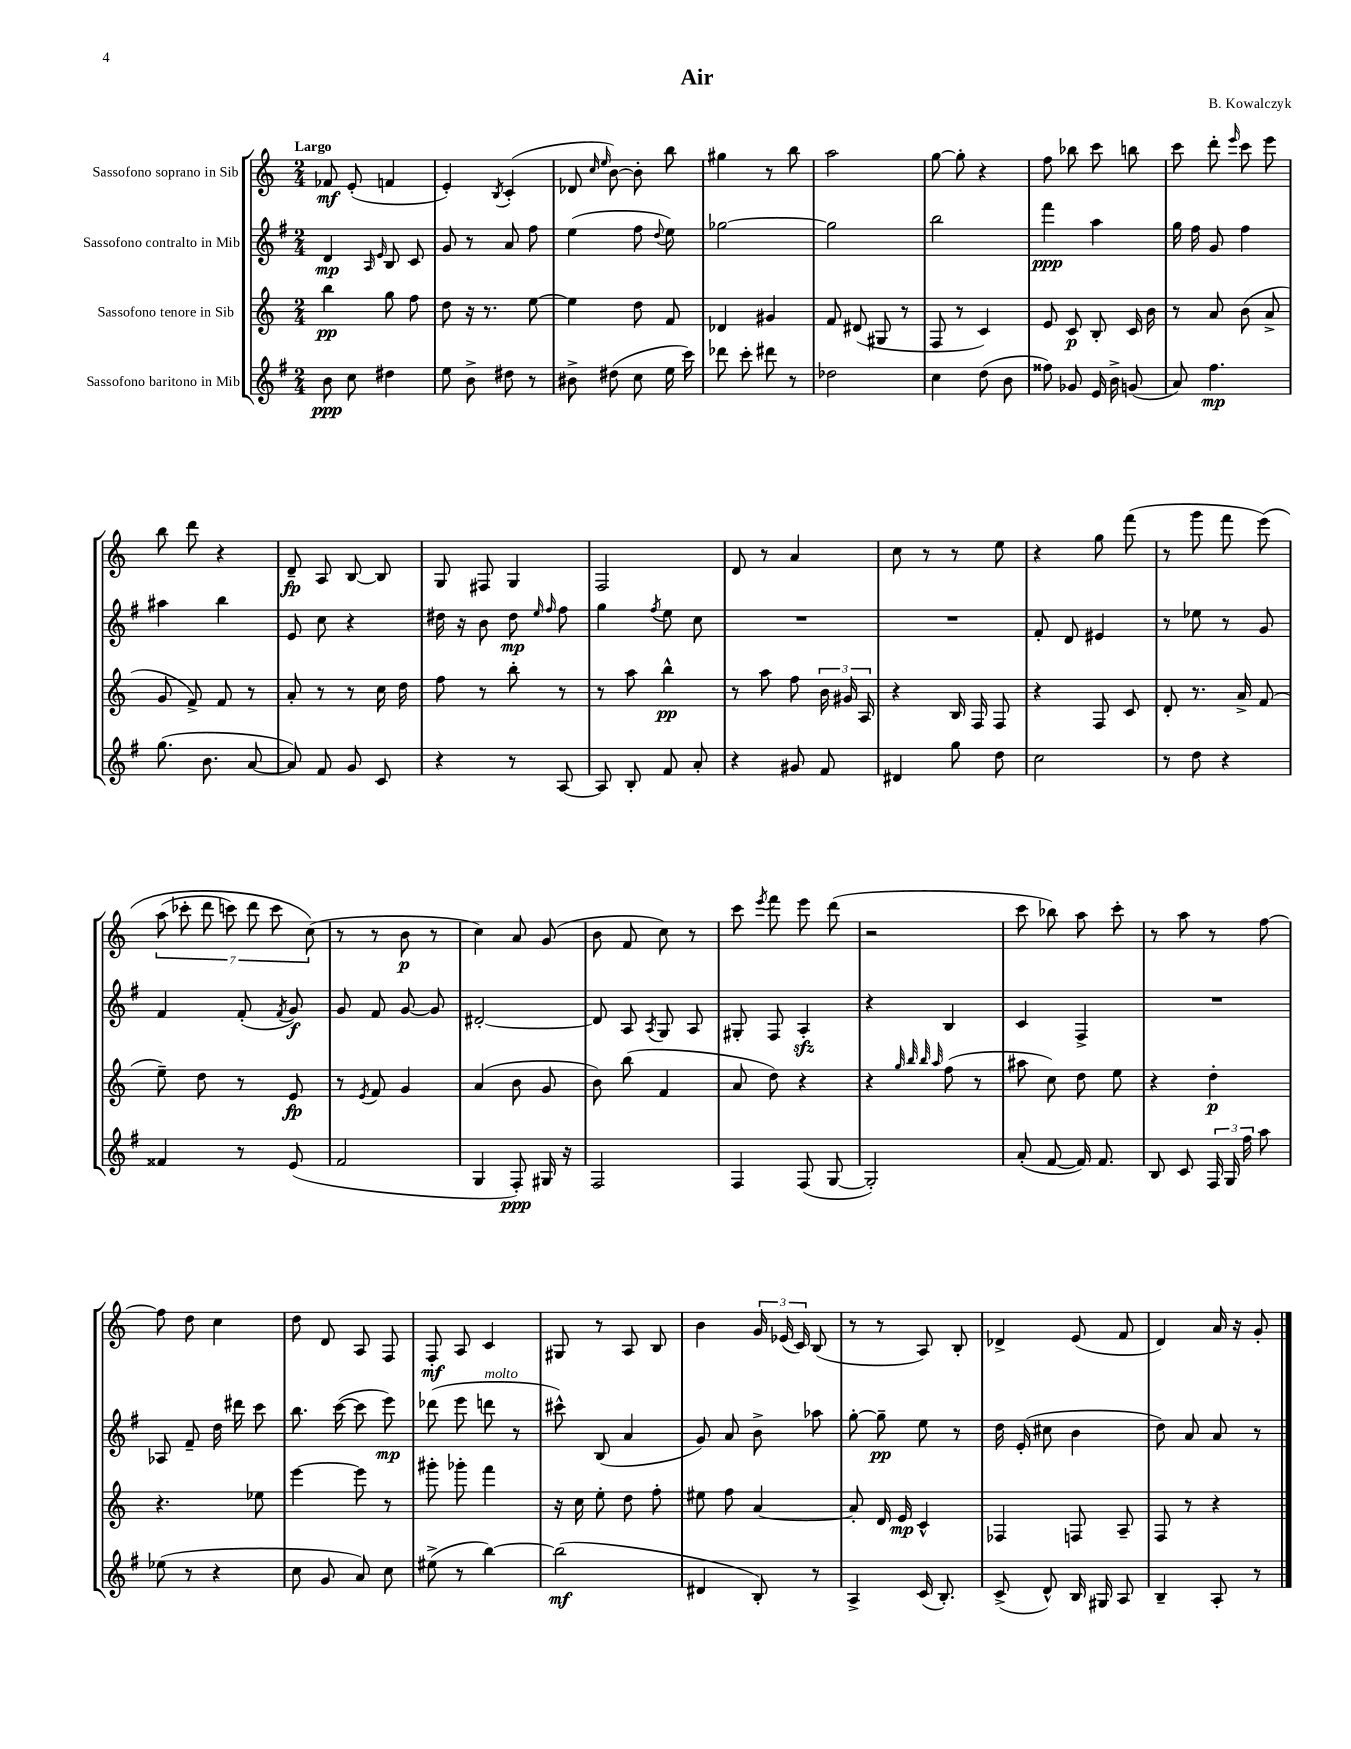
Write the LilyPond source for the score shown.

\header { title = "Air" composer = "B. Kowalczyk" }
<<
\new StaffGroup <<
\new Staff = "s0" \with { instrumentName = "Sassofono soprano in Sib" } {
    \clef treble \key c \major \numericTimeSignature \time 2/4 \tempo "Largo"
    \autoBeamOff fes'8\mf e'8-.( f'4 |
    e'4-.) \acciaccatura { b8 } c'4-.( |
    des'8 \grace { c''16 e''16 } b'8~) b'8-. b''8 |
    gis''4 r8 b''8 |
    a''2 |
    g''8~ g''8-. r4 |
    f''8 bes''8 c'''8 b''8 |
    c'''8 d'''8-. \grace { e'''16 } c'''8 e'''8 |
    b''8 d'''8 r4 |
    d'8--\fp a8 b8~ b8 |
    g8 fis8 g4 |
    f2 |
    d'8 r8 a'4 |
    c''8 r8 r8 e''8 |
    r4 g''8 f'''8( |
    r8 g'''8 f'''8 e'''8)\( |
    \tuplet 7/4 { a''8( ces'''8-. d'''8 c'''8) d'''8 c'''8 c''8(\) } |
    r8 r8 b'8\p r8 |
    c''4) a'8 g'8( |
    b'8 f'8 c''8) r8 |
    c'''8 \acciaccatura { e'''8 } f'''8 e'''8 d'''8( |
    r2 |
    c'''8 bes''8) a''8 c'''8-. |
    r8 a''8 r8 f''8~ |
    f''8 d''8 c''4 |
    d''8 d'8 a8 f8 |
    f8-.\mf a8 c'4 |
    gis8 r8 a8 b8 |
    b'4 \tuplet 3/2 { g'16 ees'16( c'16) } b8( |
    r8 r8 a8) b8-. |
    des'4-> e'8( f'8 |
    d'4) a'16 r16 g'8-. \bar "|." |
}
\new Staff = "s1" \with { instrumentName = "Sassofono contralto in Mib" } {
    \clef treble \key g \major \numericTimeSignature \time 2/4
    \autoBeamOff d'4\mp \grace { a16 e'16 } b8 c'8 |
    g'8 r8 a'8 fis''8 |
    e''4( fis''8 \appoggiatura { d''8 } e''8) |
    ges''2~ |
    ges''2 |
    b''2 |
    fis'''4\ppp a''4 |
    g''16 fis''16 g'8 fis''4 |
    ais''4 b''4 |
    e'8 c''8 r4 |
    dis''16 r16 b'8 dis''8\mp \grace { e''16 fis''16 } fis''8 |
    g''4 \acciaccatura { fis''8 } e''8 c''8 |
    R2 |
    R2 |
    fis'8-. d'8 eis'4 |
    r8 ees''8 r8 g'8 |
    fis'4 fis'8-.( \acciaccatura { fis'8 } g'8\f) |
    g'8 fis'8 g'8~ g'8 |
    dis'2~-. |
    dis'8 a8 \acciaccatura { a8 } g8 a8 |
    gis8-. fis8 a4-.\sfz |
    r4 b4 |
    c'4 fis4-> |
    R2 |
    aes8 fis'8-- d''16 dis'''16 c'''8 |
    b''8. c'''16~( c'''8 e'''8\mp) |
    des'''8( e'''8 d'''8^\markup { \italic "molto" } r8 |
    cis'''8-^) b8( a'4 |
    g'8) a'8 b'8-> aes''8 |
    g''8~-. g''8--\pp e''8 r8 |
    d''16 e'16-.( cis''8 b'4 |
    d''8) a'8 a'8 r8 \bar "|." |
}
\new Staff = "s2" \with { instrumentName = "Sassofono tenore in Sib" } {
    \clef treble \key c \major \numericTimeSignature \time 2/4
    \autoBeamOff b''4\pp g''8 f''8 |
    d''8 r16 r8. e''8~ |
    e''4 d''8 f'8 |
    des'4 gis'4 |
    f'8 dis'8( gis8 r8 |
    f8 r8 c'4) |
    e'8 c'8\p b8-. c'16 b'16 |
    r8 a'8 b'8( a'8-> |
    g'8 f'8->) f'8 r8 |
    a'8-. r8 r8 c''16 d''16 |
    f''8 r8 b''8-. r8 |
    r8 a''8 b''4-^\pp |
    r8 a''8 f''8 \tuplet 3/2 { b'16 gis'16 a16 } |
    r4 b16 f16 f8 |
    r4 f8 c'8 |
    d'8-. r8. a'16-> f'8( |
    e''8--) d''8 r8 e'8\fp |
    r8 \acciaccatura { e'8 } f'8 g'4 |
    a'4( b'8 g'8 |
    b'8) b''8( f'4 |
    a'8 d''8) r4 |
    r4 \grace { g''32 b''32 b''32 a''32 } f''8( r8 |
    ais''8 c''8) d''8 e''8 |
    r4 d''4-.\p |
    r4. ees''8 |
    e'''4~ e'''8 r8 |
    gis'''8-. ges'''8-. f'''4 |
    r16 c''16 e''8-. d''8 f''8-. |
    eis''8 f''8 a'4~ |
    a'8-. d'16 e'16\mp c'4-^ |
    fes4 f8 a8-- |
    f8 r8 r4 \bar "|." |
}
\new Staff = "s3" \with { instrumentName = "Sassofono baritono in Mib" } {
    \clef treble \key g \major \numericTimeSignature \time 2/4
    \autoBeamOff b'8\ppp c''8 dis''4 |
    e''8 b'8-> dis''8 r8 |
    bis'8-> dis''8( c''8 e''16 c'''16) |
    des'''8 c'''8-. dis'''8 r8 |
    des''2 |
    c''4 d''8( b'8 |
    fisis''8) ges'8 e'16 b'16-> g'8( |
    a'8) fis''4.\mp |
    g''8.( b'8. a'8~ |
    a'8) fis'8 g'8 c'8 |
    r4 r8 a8~ |
    a8 b8-. fis'8 a'8-. |
    r4 gis'8 fis'8 |
    dis'4 g''8 d''8 |
    c''2 |
    r8 d''8 r4 |
    fisis'4 r8 e'8( |
    fis'2 |
    g4 fis8-.\ppp) gis16 r16 |
    fis2 |
    fis4 fis8( g8~ |
    g2-.) |
    a'8-.( fis'8~ fis'16) fis'8. |
    b8 c'8 \tuplet 3/2 { fis16 g16 fis''16 } a''8 |
    ees''8( r8 r4 |
    c''8 g'8 a'8) c''8 |
    eis''8->( r8 b''4~) |
    b''2\mf( |
    dis'4 b8-.) r8 |
    a4-> c'16( b8.-.) |
    c'8->( d'8-^) b16 gis16 a8 |
    b4-- a8-. r8 \bar "|." |
}
>>
>>
\layout { \context { \Score \remove "Bar_number_engraver" } }
